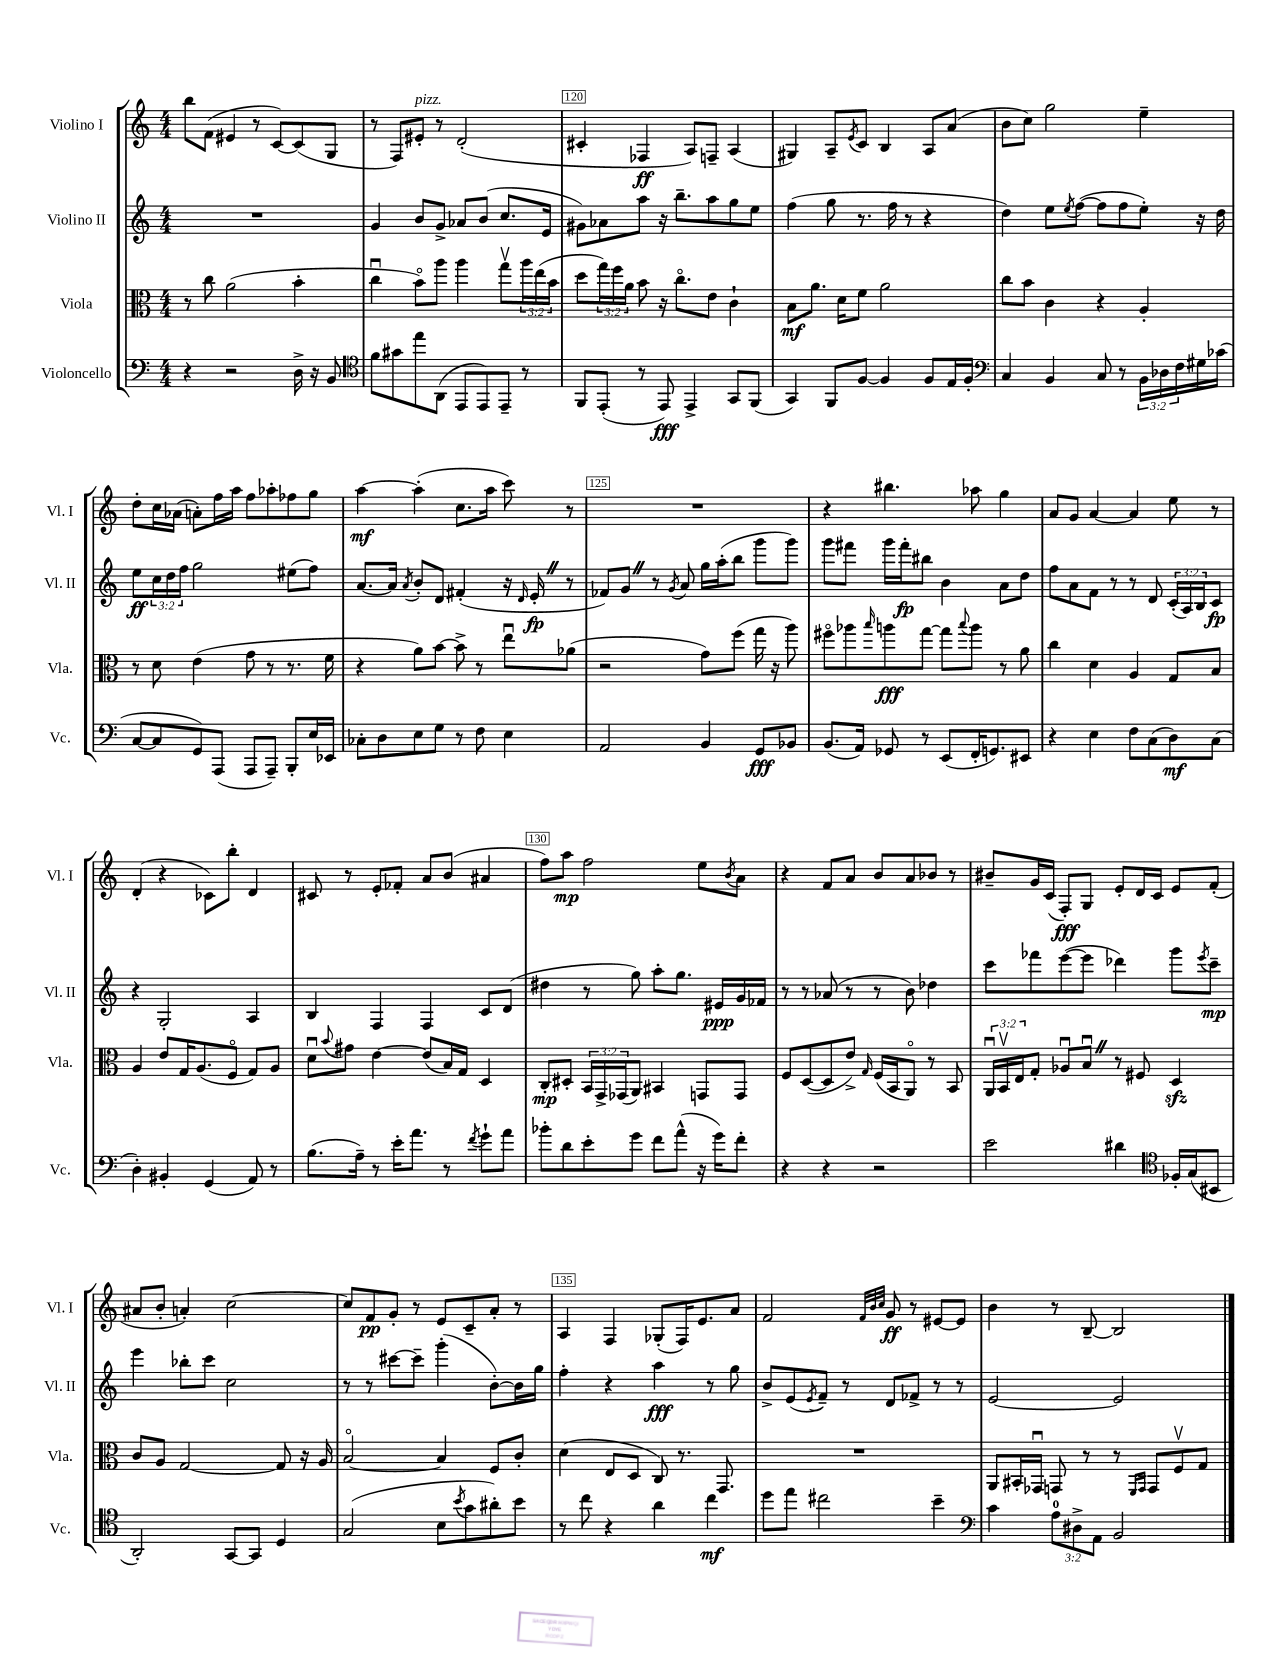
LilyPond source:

<<
\new StaffGroup <<
\new Staff = "s0" \with { instrumentName = "Violino I" shortInstrumentName = "Vl. I" } {
    \clef treble \key c \major \numericTimeSignature \time 4/4
    b''8 f'8( eis'4 r8 c'8~) c'8( g8 |
    r8 f8) eis'8-.^\markup { \italic "pizz." } r8 d'2-.( |
    cis'4-. fes4\ff a8) f8-- a4( |
    gis4) a8-- \acciaccatura { e'8 } c'8 b4 a8 a'8( |
    b'8 c''8) g''2 e''4-- |
    d''8-. c''16 aes'16( a'8-.) f''16 a''16 f''8 aes''8-. fes''8 g''8 |
    a''4~\mf a''4-.( c''8. a''16 c'''8) r8 |
    R1 |
    r4 bis''4. aes''8 g''4 |
    a'8 g'8 a'4~ a'4 e''8 r8 |
    d'4-.( r4 ces'8) b''8-. d'4 |
    cis'8 r8 e'8-. fes'8-. a'8 b'8( ais'4 |
    f''8) a''8\mp f''2 e''8 \acciaccatura { b'8 } a'8 |
    r4 f'8 a'8 b'8 a'8 bes'8 r8 |
    bis'8-- g'16 c'16( f8-.\fff) g8 e'8-. d'16 c'16 e'8 f'8-.( |
    ais'8 b'8-. a'4-.) c''2~ |
    c''8 f'8\pp g'8-. r8 e'8 c'8-- a'8-. r8 |
    a4 f4 ges8-.( f16) e'8. a'8 |
    f'2 \grace { f'32 b'32 c''32 } g'8\ff r8 eis'8~ eis'8 |
    b'4 r8 b8~-- b2 \bar "|." |
}
\new Staff = "s1" \with { instrumentName = "Violino II" shortInstrumentName = "Vl. II" } {
    \clef treble \key c \major \numericTimeSignature \time 4/4 \override Staff.TupletNumber.text = #tuplet-number::calc-fraction-text
    R1 |
    g'4 b'8 g'8-> aes'8 b'8( c''8. e'16 |
    gis'8) aes'8 a''8 r16 b''8.-- a''8 g''8 e''8 |
    f''4( g''8 r8. f''16 r8 r4 |
    d''4) e''8 \acciaccatura { e''8 } f''8~( f''8 f''8 e''8-.) r16 d''16 |
    e''8\ff \tuplet 3/2 { c''16 d''16 f''16 } g''2 eis''8( f''8) |
    a'8.~ a'16 \acciaccatura { a'8 } b'8-. d'8 fis'4-.( r16 \grace { d'16 } e'16-.\fp \once \override BreathingSign.text = \markup { \musicglyph "scripts.caesura.straight" } \breathe r8 |
    fes'8) g'8 \once \override BreathingSign.text = \markup { \musicglyph "scripts.caesura.straight" } \breathe r8 \acciaccatura { g'8 } a'8 g''16 a''16-.( b''8 g'''8 g'''8) |
    g'''8 fis'''8 g'''16 fis'''16-.\fp bis''8 b'4 a'8 d''8 |
    f''8 a'8 f'8 r8 r8 d'8 \tuplet 3/2 { c'16-.( a16) b16 } c'8\fp |
    r4 g2-. a4 |
    b4 f4 f4 c'8 d'8( |
    dis''4 r8 g''8) a''8-. g''8. eis'16\ppp g'16 fes'16 |
    r8 r8 aes'8( r8 r8 b'8) des''4 |
    c'''8 fes'''8 e'''8~( e'''8 des'''4) g'''8 \acciaccatura { e'''8 } c'''8--\mp |
    e'''4 bes''8-. c'''8 c''2 |
    r8 r8 cis'''8~ cis'''8-- g'''4-.( b'8~-.) b'16 g''16 |
    f''4-. r4 a''4\fff r8 g''8 |
    b'8-> e'8( \acciaccatura { e'8 } f'8--) r8 d'8 fes'8-> r8 r8 |
    e'2~ e'2 \bar "|." |
}
\new Staff = "s2" \with { instrumentName = "Viola" shortInstrumentName = "Vla." } {
    \clef alto \key c \major \numericTimeSignature \time 4/4 \override Staff.TupletNumber.text = #tuplet-number::calc-fraction-text
    r8 c''8 a'2( b'4-. |
    c''4\downbow b'8\flageolet) a''8 a''4 g''8\upbow \tuplet 3/2 { a''16 e''16( b'16 } |
    d''8 \tuplet 3/2 { g''16) f''16 a'16 } b'8 r16 c''8.\flageolet e'8 c'4-! |
    b8\mf a'8. d'16 f'8 a'2 |
    c''8 b'8 c'4 r4 a4-. |
    r8 d'8 e'4( g'8 r8 r8. f'16 |
    r4 a'8) b'8~ b'8-> r8 e''8\downbow aes'8( |
    r2 g'8) f''8( g''16 r16 a''8) |
    fis''8\flageolet aes''8 \grace { b''16 } a''8\fff g''8~ g''8 \appoggiatura { b''8 } a''8 r8 a'8 |
    c''4 d'4 a4 g8 b8 |
    a4 e'8 g16 a8.( f8\flageolet g8) a8 |
    d'8\downbow \appoggiatura { b'8 } gis'8 e'4~ e'8( b16) g16 d4 |
    c8-.\mp dis8-. \tuplet 3/2 { b,16 g,16-> ges,16( } a,8) bis,4 g,8 g,8 |
    f8 d8~( d8 e'8->) \grace { g16 } f16( b,16 a,8\flageolet) r8 b,8 |
    \tuplet 3/2 { a,16\downbow b,16\upbow e16 } g8-. aes8\downbow b8\downbow \once \override BreathingSign.text = \markup { \musicglyph "scripts.caesura.straight" } \breathe r8 fis8 d4\sfz |
    c'8 a8 g2~ g8 r16 a16 |
    b2~\flageolet b4 f8 c'8-. |
    d'4( e8 d8 c8) r8. g,8. |
    R1 |
    a,8 bis,16-. ges,16\downbow g,8 r8 r8 \grace { f,16 g,16 } g,8 f8\upbow g8 \bar "|." |
}
\new Staff = "s3" \with { instrumentName = "Violoncello" shortInstrumentName = "Vc." } {
    \clef bass \key c \major \numericTimeSignature \time 4/4 \override Staff.TupletNumber.text = #tuplet-number::calc-fraction-text
    r4 r2 d16-> r16 b,8 |
    \clef tenor f'8 gis'8 e''8 a,8( e,8 e,8) e,8-- r8 |
    f,8 e,8-.( r8 e,8\fff) e,4-> g,8 f,8( |
    g,4) f,8 f8~ f4 f8 e16 f16-. |
    \clef bass c4 b,4 c8 r8 \tuplet 3/2 { b,16 des16 f16 } gis16 ces'16( |
    c8~ c8 g,8) a,,8( a,,8 a,,8--) b,,8-. e16 ees,16 |
    ces8-. d8 e8 g8 r8 f8 e4 |
    a,2 b,4 g,8\fff bes,8 |
    b,8.( a,16) ges,8 r8 e,8( f,16-. g,8.) eis,8 |
    r4 e4 f8 c8( d8\mf) c8( |
    d4-.) bis,4-. g,4( a,8) r8 |
    b8.( a16--) r8 e'16-. a'8. r8 \acciaccatura { f'8 } g'8-! a'8 |
    bes'8-. d'8 e'8-. g'8 f'8 a'8-^( r16 g'16) f'8-. |
    r4 r4 r2 |
    e'2 dis'4 \clef tenor fes16-. g16( bis,8 |
    a,2-.) g,8~ g,8 d4 |
    g2( b8 \acciaccatura { b'8 } g'8 ais'8-.) b'8 |
    r8 c''8 r4 a'4 c''4\mf |
    d''8 e''8 cis''2 b'4-- |
    \clef bass c'4 \tuplet 3/2 { a8-0 dis8-> a,8 } b,2 \bar "|." |
}
>>
>>
\layout { \context { \Score currentBarNumber = #118 \override BarNumber.break-visibility = ##(#f #t #t) barNumberVisibility = #(every-nth-bar-number-visible 5) \override BarNumber.stencil = #(make-stencil-boxer 0.1 0.3 ly:text-interface::print) } }
